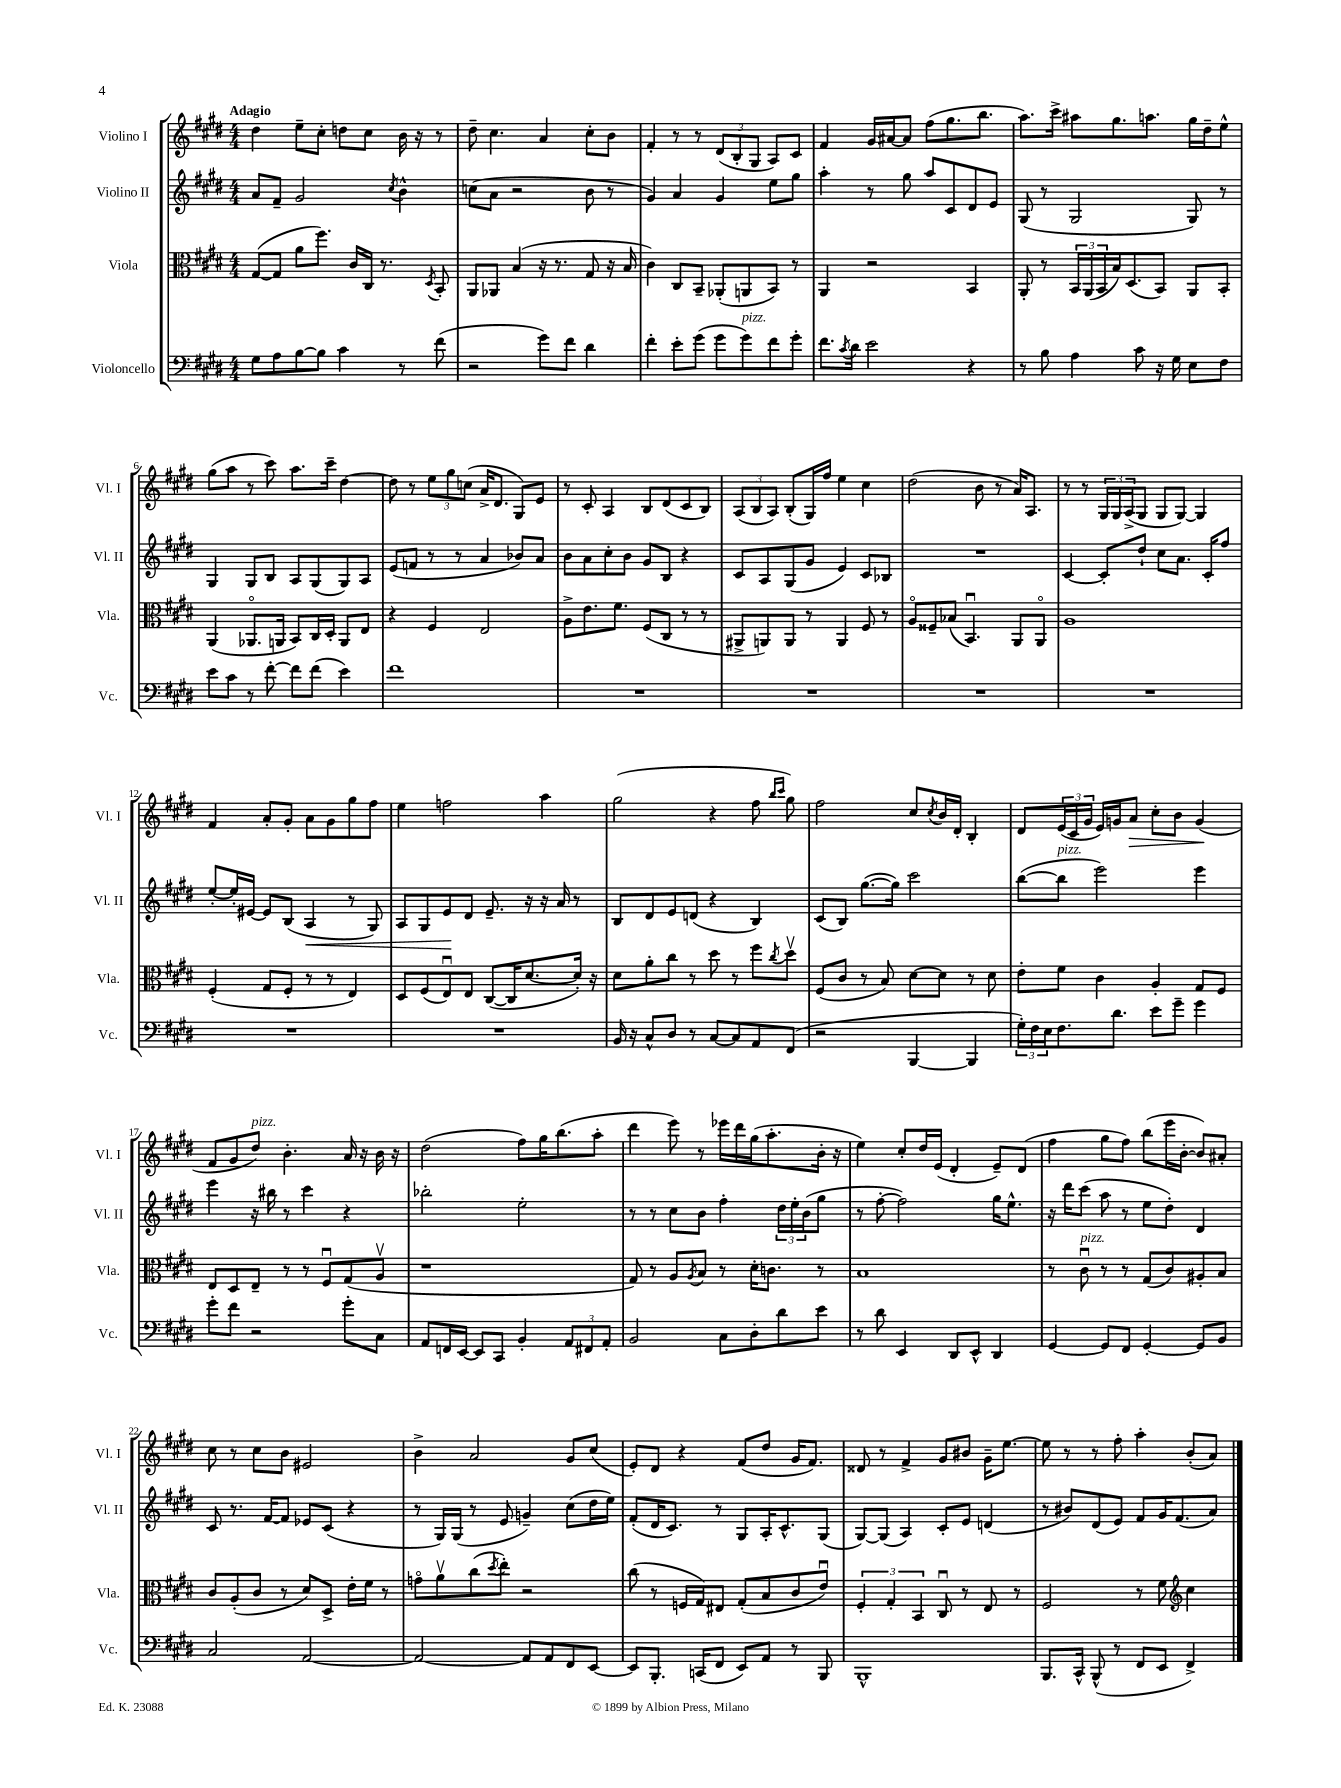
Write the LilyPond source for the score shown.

<<
\new StaffGroup <<
\new Staff = "s0" \with { instrumentName = "Violino I" shortInstrumentName = "Vl. I" } {
    \clef treble \key e \major \numericTimeSignature \time 4/4 \tempo "Adagio"
    dis''4 e''8-- cis''8-. d''8 cis''8 b'16 r16 r8 |
    dis''8-- cis''4. a'4 cis''8-. b'8 |
    fis'4-. r8 r8 \tuplet 3/2 { dis'8( b8-. gis8 } a8) cis'8 |
    fis'4 gis'16 ais'16~ ais'8 fis''8( gis''8. b''8. |
    a''8.) cis'''16-> ais''8 gis''8. a''8. gis''16 dis''16-- e''8-^ |
    gis''8( a''8 r8 cis'''8) a''8. cis'''16-- dis''4~ |
    dis''8 r8 \tuplet 3/2 { e''8 gis''8 c''8( } a'16-> dis'8. gis8) e'8 |
    r8 cis'8-. a4 b8 dis'8( cis'8 b8) |
    \tuplet 3/2 { a8( b8 a8) } b8-.( gis16) fis''16 e''4 cis''4 |
    dis''2( b'8 r8 a'16) a8. |
    r8 r8 \tuplet 3/2 { gis16 gis16 a16->( } gis8 gis8 gis8~) gis4 |
    fis'4 a'8-. gis'8-. a'8 gis'8 gis''8 fis''8 |
    e''4 f''2 a''4 |
    gis''2( r4 fis''8 \grace { b''16 cis'''16 } gis''8) |
    fis''2 cis''8 \acciaccatura { cis''8 } b'16 dis'16-. b4-. |
    dis'8 \tuplet 3/2 { e'16( cis'16 gis'16 } e'16) g'16 a'8\> cis''8-. b'8 g'4\!( |
    fis'8 gis'8 dis''8^\markup { \italic "pizz." }) b'4.-. a'16 r16 b'16 r16 |
    dis''2( fis''8) gis''16 b''8.( a''8-. |
    dis'''4 e'''8) r8 ees'''16 dis'''16 gis''16( a''8.-. b'16-. r16 |
    e''4) cis''8-. dis''16 e'16( dis'4-. e'8--) dis'8( |
    fis''4 gis''8 fis''8) b''8( e'''16 b'16~-. b'8) ais'8-. |
    cis''8 r8 cis''8 b'8 eis'2 |
    b'4-> a'2 gis'8 cis''8( |
    e'8-.) dis'8 r4 fis'8( dis''8 gis'16 fis'8.) |
    disis'8 r8 fis'4-> gis'8 bis'8 gis'16-- e''8.~ |
    e''8 r8 r8 fis''8-. a''4-. b'8-.( a'8) \bar "|." |
}
\new Staff = "s1" \with { instrumentName = "Violino II" shortInstrumentName = "Vl. II" } {
    \clef treble \key e \major \numericTimeSignature \time 4/4
    a'8 fis'8-- gis'2 \acciaccatura { cis''8 } b'4-^ |
    c''8( a'8 r2 b'8 r8 |
    gis'4) a'4 gis'4 e''8 gis''8 |
    a''4-. r8 gis''8 a''8 cis'8 dis'8 e'8 |
    gis8( r8 gis2 gis8) r8 |
    gis4 gis8 b8 a8 gis8( gis8) a8 |
    e'8( f'8 r8 r8 a'4 bes'8) a'8 |
    b'8 a'8 cis''8-. b'8 gis'8 b8 r4 |
    cis'8 a8 gis8( gis'8 e'4) cis'8 bes8 |
    R1 |
    cis'4~ cis'8-. dis''8-! cis''8 a'8. cis'16-. fis''8 |
    e''8~-. e''16-. eis'16~ eis'8 b8( a4\< r8 gis8) |
    a8 gis8 e'8\! dis'8 e'8.-- r16 r16 a'16 r8 |
    b8 dis'8 e'8 d'8( r4 b4) |
    cis'8( b8) gis''8.~( gis''16) cis'''2 |
    b''8~( b''8^\markup { \italic "pizz." } e'''2) e'''4 |
    e'''4 r16 bis''16 r8 cis'''4 r4 |
    bes''2-. e''2-. |
    r8 r8 cis''8 b'8 fis''4-. \tuplet 3/2 { dis''16 e''16-. b'16( } gis''8 |
    r8 fis''8~-. fis''2) gis''16 e''8.-^ |
    r16 dis'''16 cis'''8( a''8 r8 e''8 dis''8-.) dis'4 |
    cis'8 r8. fis'16~ fis'8 ees'8 cis'8( r4 |
    r8 gis16) gis16( r8 e'8 g'4--) cis''8( dis''16 e''16) |
    fis'8-.( dis'16 cis'8.) r8 gis8 a16-. cis'8.-^ gis8( |
    gis8~) gis8( a4) cis'8-. e'8 d'4( |
    r8 bis'8) dis'8( e'8) fis'8 gis'16 fis'8.( a'8) \bar "|." |
}
\new Staff = "s2" \with { instrumentName = "Viola" shortInstrumentName = "Vla." } {
    \clef alto \key e \major \numericTimeSignature \time 4/4
    gis8~( gis8 a'8 fis''8.) cis'16 cis16 r8. \acciaccatura { dis8 } b,8-. |
    a,8 aes,8 b4( r16 r8. gis8 r16 b16 |
    cis'4) cis8 b,8-- aes,8-.( a,8 b,8) r8 |
    a,4 r2 b,4 |
    a,8-. r8 \tuplet 3/2 { b,16 a,16( b,16 } b16) dis8.( b,8) a,8 b,8-. |
    a,4( aes,8.\flageolet a,16 b,8) cis16 dis16-. a,8 e8 |
    r4 fis4 e2 |
    a8-> e'8. fis'8. fis8( cis8 r8 r8 |
    ais,8-> a,8) a,8 r8 a,4 fis8 r8 |
    a8\flageolet fisis8-- bes8( b,4.\downbow) a,8 a,8\flageolet |
    a1 |
    fis4-.( gis8 fis8-. r8 r8 e4) |
    dis8 fis8( e8\downbow) e8 cis8~( cis16 dis'8.~ dis'16-.) r16 |
    dis'8 a'8-. cis''8 r8 dis''8 r8 fis''8 \acciaccatura { cis''8 } dis''8\upbow |
    fis8( cis'8 r8 b8) dis'8~ dis'8 r8 dis'8 |
    e'8-. fis'8 cis'4 a4-. gis8 fis8 |
    e8 dis8 e8-- r8 r8 fis8\downbow gis8( a8\upbow |
    r1 |
    gis8) r8 a8 \acciaccatura { a8 } b8 r8 dis'16-. c'8. r8 |
    b1 |
    r8 cis'8\downbow^\markup { \italic "pizz." } r8 r8 gis8( cis'8) ais8-. b8 |
    cis'8 a8-.( cis'8 r8 dis'8) dis8-> e'16-. fis'16 r8 |
    g'8\flageolet a'8\upbow cis''8( \acciaccatura { dis''8 } e''8-.) r2 |
    cis''8( r8 f16 gis16) eis8 gis8-.( b8 cis'8 e'8\downbow) |
    \tuplet 3/2 { fis4-. gis4-. b,4 } cis8\downbow r8 e8 r8 |
    fis2 r8 fis'8 \clef treble cis''4 \bar "|." |
}
\new Staff = "s3" \with { instrumentName = "Violoncello" shortInstrumentName = "Vc." } {
    \clef bass \key e \major \numericTimeSignature \time 4/4
    gis8 a8 b8~ b8 cis'4 r8 fis'8( |
    r2 gis'8) fis'8 dis'4 |
    fis'4-. e'8-. gis'8( gis'8 gis'8^\markup { \italic "pizz." }) fis'8 gis'8-. |
    fis'8. \acciaccatura { cis'8 } dis'16 e'2 r4 |
    r8 b8 a4 cis'8 r16 gis16 e8 fis8 |
    e'8 cis'8 r8 fis'8~-. fis'8 fis'8( e'4) |
    fis'1 |
    R1 |
    R1 |
    R1 |
    R1 |
    R1 |
    R1 |
    b,16 r16 cis8-^ dis8 r8 cis8~ cis8 a,8 fis,8( |
    r2 b,,4~ b,,4 |
    \tuplet 3/2 { gis16-.) fis16 e16 } fis8. dis'8. e'8 gis'8-- gis'4 |
    gis'8-. fis'8 r2 gis'8-. cis8 |
    a,8 f,16 e,16~ e,8 cis,8 b,4-. \tuplet 3/2 { a,8 fis,8 a,8-. } |
    b,2 cis8 dis8-. dis'8 e'8 |
    r8 dis'8 e,4 dis,8 e,8-^ dis,4 |
    gis,4~ gis,8 fis,8 gis,4~-. gis,8 b,8 |
    cis2 a,2~ |
    a,2~ a,8 a,8 fis,8 e,8~ |
    e,8 b,,8.-. c,16( fis,8 e,8) a,8 r8 b,,8 |
    b,,1-^ |
    b,,8. cis,16-^ b,,8-^( r8 fis,8 e,8 fis,4->) \bar "|." |
}
>>
>>
